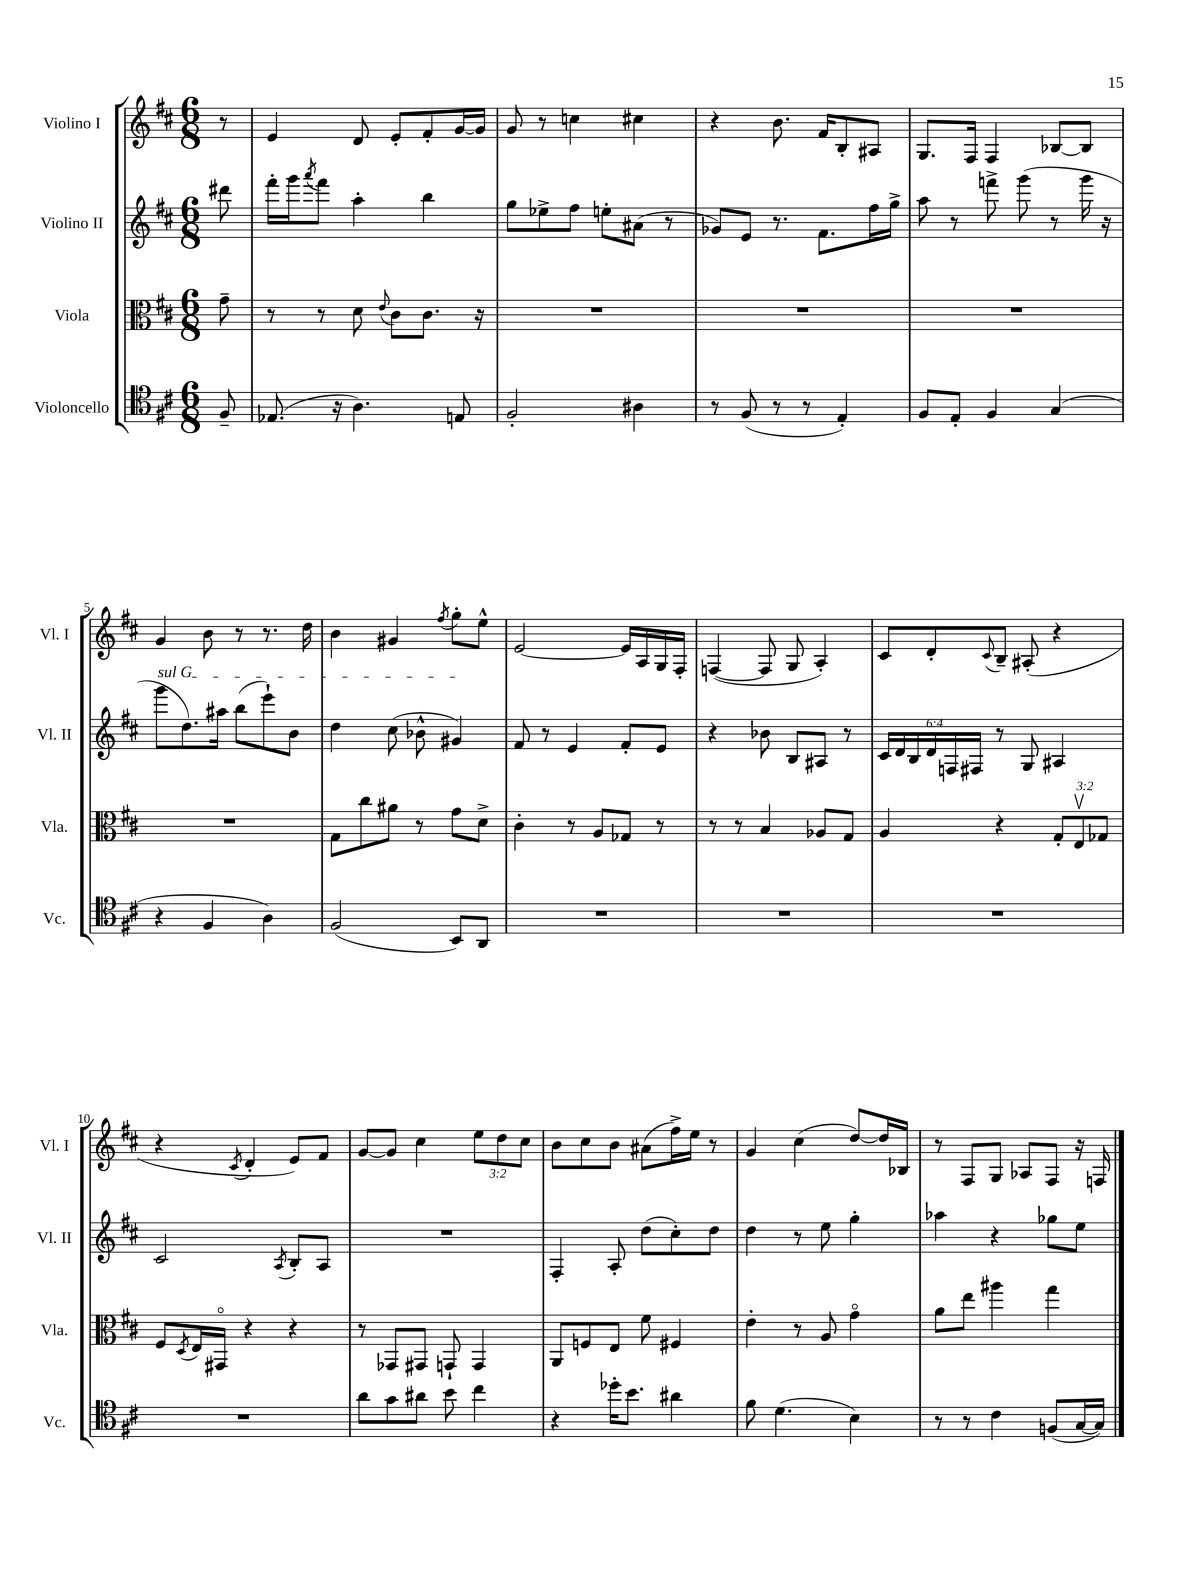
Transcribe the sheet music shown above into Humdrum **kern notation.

**kern	**kern	**kern	**kern
*staff4	*staff3	*staff2	*staff1
*clefC4	*clefC3	*clefG2	*clefG2
*k[f#c#]	*k[f#c#]	*k[f#c#]	*k[f#c#]
*M6/8	*M6/8	*M6/8	*M6/8
8F#~	8g~	8ddd#	8r
=	=	=	=
(8.E-	8r	16fff#'	4e
.	.	16ggg	.
.	.	8qaaa	.
.	8r	8fff#	.
16r	.	.	.
4.A)	8d	4aa'	8d
.	8qqe	.	.
.	8c#	.	8e'
.	8.c#	4bb	8f#'
8E	.	.	[16g
.	16r	.	16g]
=	=	=	=
2F#'	2.r	8gg	8g
.	.	8ee-^	8r
.	.	8ff#	4cc
.	.	8ee'	.
4A#	.	(8a#	4cc#
.	.	8r	.
=	=	=	=
8r	2.r	8g-)	4r
(8F#	.	8e	.
8r	.	8.r	8.b
8r	.	.	.
.	.	8.f#	16f#
4E')	.	.	8B'
.	.	16ff#	8A#
.	.	16gg^	.
=	=	=	=
8F#	2.r	8aa	8.G
8E'	.	8r	.
.	.	.	16F#
4F#	.	8fff^	4F#
.	.	(8ggg	.
(4G	.	8r	[8B-
.	.	16ggg	8B-]
.	.	16r	.
=	=	=	=
4r	2.r	8ggg	4g
.	.	8.dd)	.
4F#	.	.	8b
.	.	16aa#	.
.	.	(8bb	8r
4A)	.	8eee`)	8.r
.	.	8b	.
.	.	.	16dd
=	=	=	=
(2F#	8G	4dd	4b
.	8cc#	.	.
.	8a#	(8cc#	4g#
.	8r	8b-^^	.
.	.	.	8qff#
8BB)	8g	4g#)	8gg'
8AA	8d^	.	8ee^^
=	=	=	=
2.r	4c#'	8f#	[2e
.	.	8r	.
.	8r	4e	.
.	8A	.	.
.	8G-	8f#'	16e]
.	.	.	16A
.	8r	8e	16G
.	.	.	16F#'
=	=	=	=
2.r	8r	4r	([4F
.	8r	.	.
.	4B	8b-	8F]
.	.	8B	8G
.	8A-	8A#	4A')
.	8G	8r	.
=	=	=	=
2.r	4A	24c#	8c#
.	.	24d	.
.	.	24B	.
.	.	24d	8d'
.	.	24F	.
.	.	24F#	.
.	.	.	8qqc#
.	4r	8r	8B~
.	.	8G	(8A#'
.	12G'	4A#	4r
.	12Ev	.	.
.	12G-	.	.
=	=	=	=
2.r	8F#	2c#	4r
.	8qD	.	.
.	16E	.	.
.	16GG#o	.	.
.	.	.	8qc#
.	4r	.	4d'
.	.	8qA	.
.	4r	8B'	8e)
.	.	8A	8f#
=	=	=	=
8a	8r	2.r	[8g
8g	8GG-	.	8g]
8a#	8GG#	.	4cc#
8b	8GG`	.	.
4cc#	4GG	.	12ee
.	.	.	12dd
.	.	.	12cc#
=	=	=	=
4r	8AA	4F#'	8b
.	8F	.	8cc#
16dd-'	8E	8A'	8b
8.b	.	.	.
.	8f#	(8dd	(8a#
4a#	4F#	8cc#')	16ff#^)
.	.	.	16ee
.	.	8dd	8r
=	=	=	=
8f#	4e'	4dd	4g
(4.d	.	.	.
.	8r	8r	(4cc#
.	8A	8ee	.
4B)	4go	4gg'	[8dd)
.	.	.	16dd]
.	.	.	16B-
=	=	=	=
8r	8a	4aa-	8r
8r	8ee	.	8F#
4c#	4aa#	4r	8G
.	.	.	8A-
(8F	4gg	8gg-	8F#
[16G	.	8ee	16r
16G])	.	.	16F
==	==	==	==
*-	*-	*-	*-
